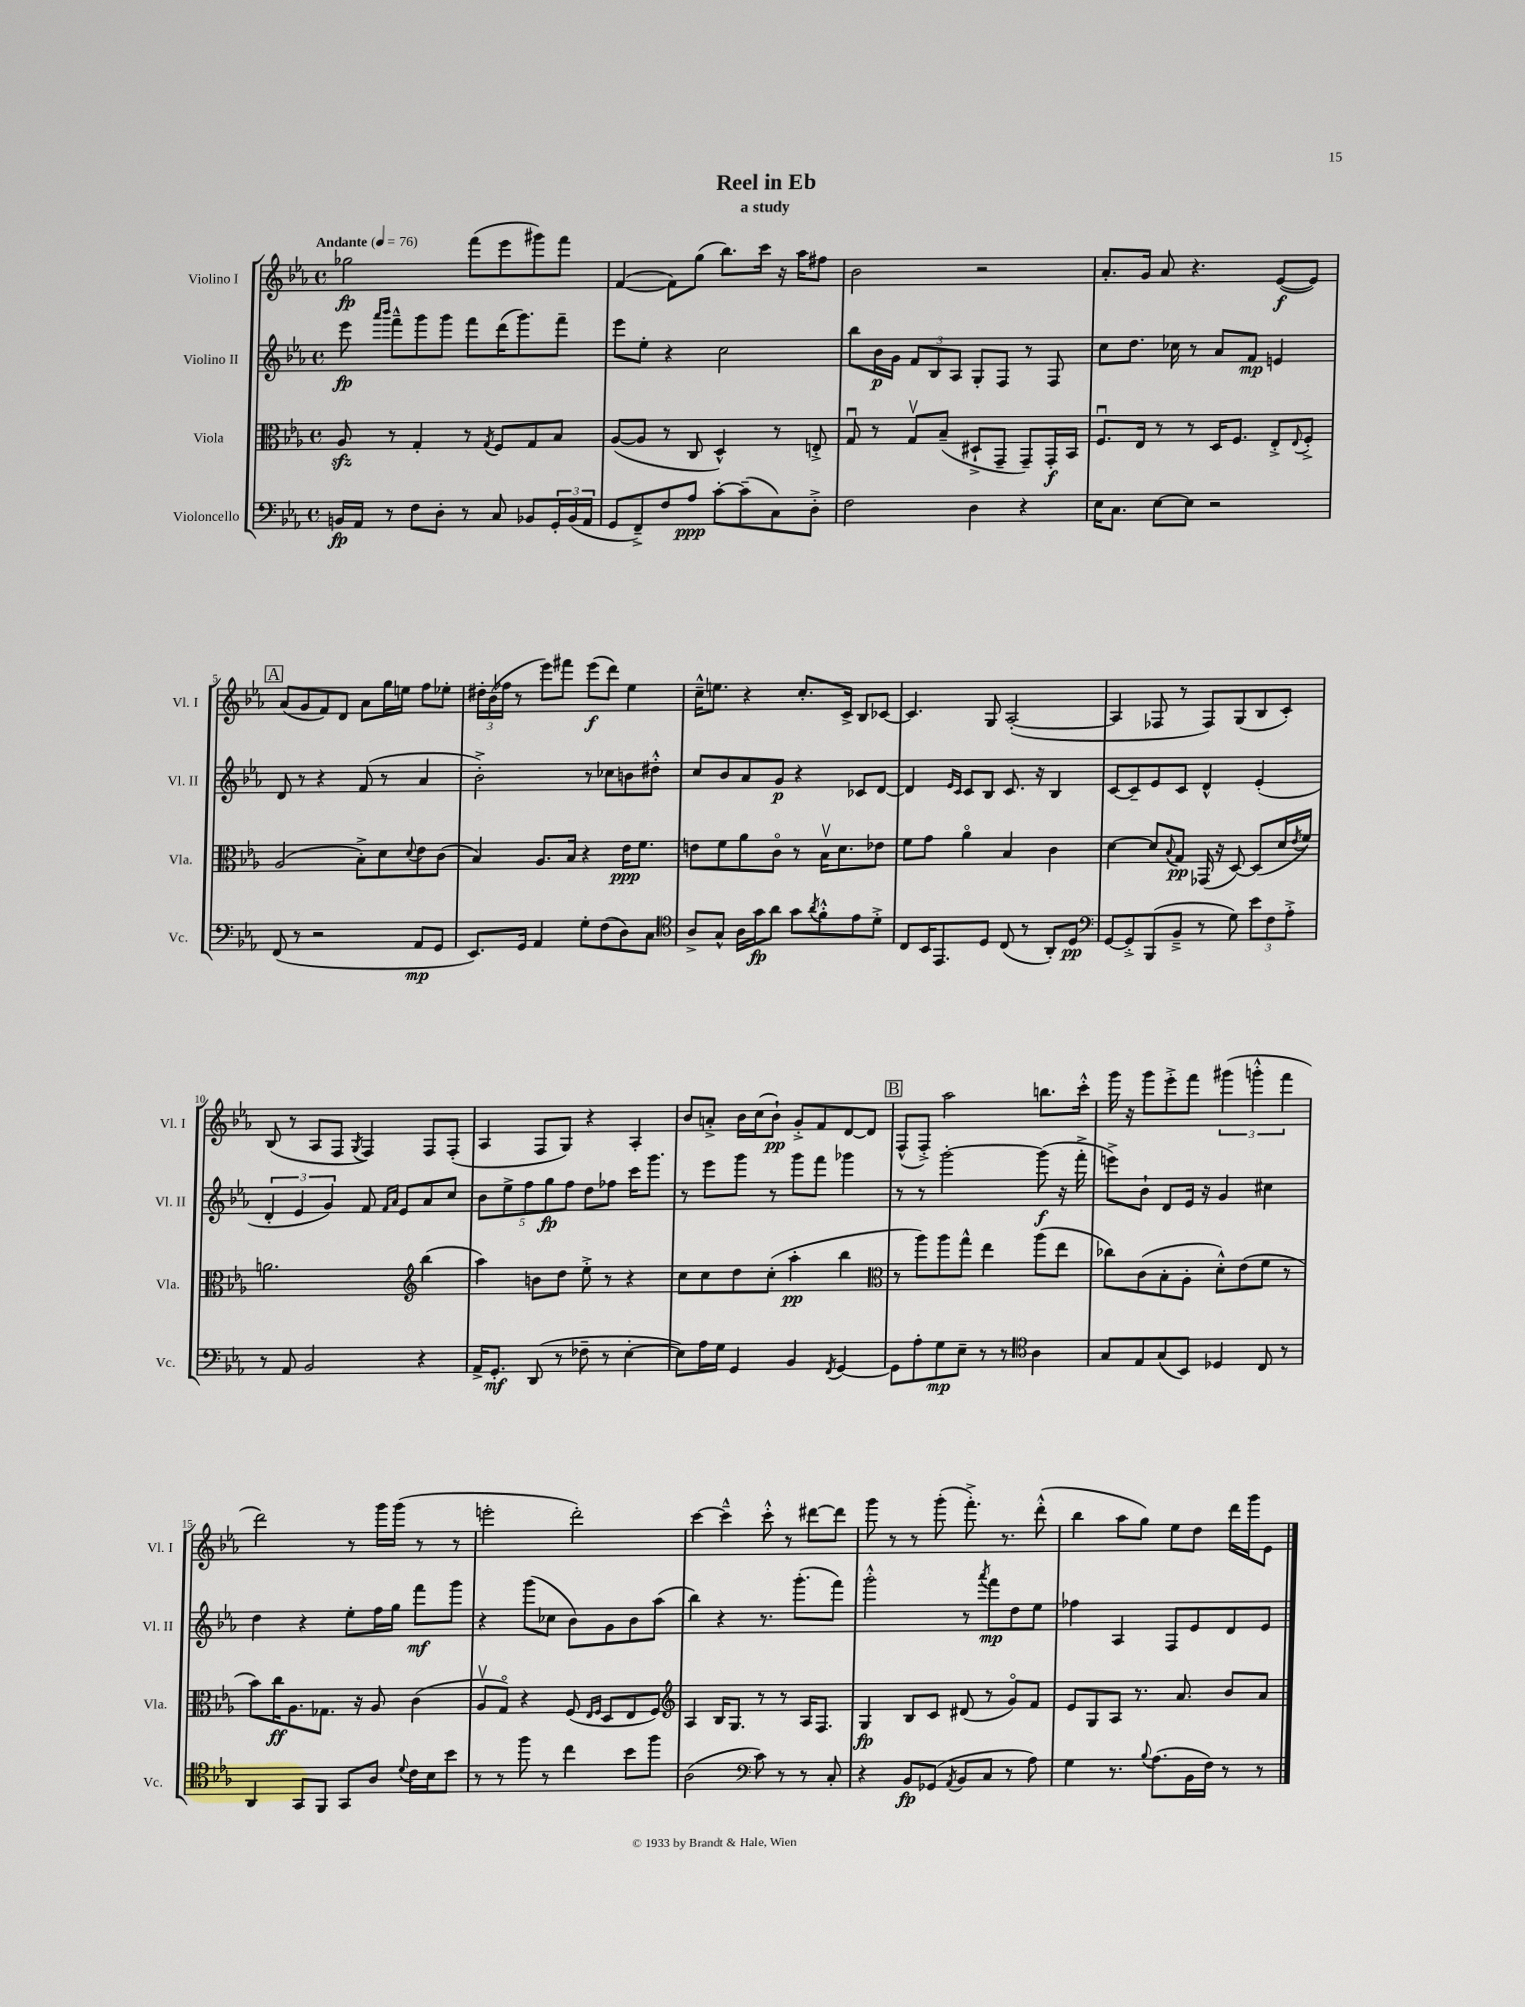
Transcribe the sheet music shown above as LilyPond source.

\header { title = "Reel in Eb" subtitle = "a study" }
<<
\new StaffGroup <<
\new Staff = "s0" \with { instrumentName = "Violino I" shortInstrumentName = "Vl. I" } {
    \clef treble \key ees \major \defaultTimeSignature \time 4/4 \tempo "Andante" 4 = 76
    ges''2\fp f'''8( ees'''8 gis'''8) f'''8 |
    f'4~( f'8) g''8( bes''8.) c'''16 r16 aes''16 fis''8 |
    bes'2 r2 |
    aes'8.-. g'16 aes'8 r4. ees'8~\f( ees'8) |
    \mark \markup { \box "A" } aes'8( g'8 f'8) d'8 aes'8 g''16 e''16 f''8 ees''8-. |
    \tuplet 3/2 { dis''16-. bes'16( fes''16 } r8 ees'''8) fis'''8 ees'''8\f( d'''8) ees''4 |
    c''16---^ e''8. r4 c''8.-. c'16-> bes8 ces'8~ |
    ces'4. g8 aes2~-.( |
    aes4 fes8 r8 fes8) g8( bes8 c'8-.) |
    bes8( r8 aes8 f8 \acciaccatura { g8 } f4) f8 f8-.( |
    aes4 f8 g8) r4 aes4-. |
    bes'8 a'8-.-> bes'16 c''16( bes'8-!\pp) g'8-.-> f'8 d'8~ d'8 |
    \mark \markup { \box "B" } f8-^( f8-.->) aes''2 b''8. c'''16-.-^ |
    g'''16 r16 g'''8 ees'''8-.-> f'''8 \tuplet 3/2 { gis'''4( g'''4-.-^ f'''4 } |
    d'''2) r8 g'''16 g'''16( r8 r8 |
    e'''2-. d'''2-.) |
    c'''4~ c'''4---^ c'''8-.-^ r8 dis'''8~ dis'''8 |
    g'''8 r8 r8 g'''8-.( f'''8.-.->) r8. d'''8-.-^( |
    bes''4 aes''8 g''8) ees''8 d''8 d'''16 g'''16 ees'8 \bar "|." |
}
\new Staff = "s1" \with { instrumentName = "Violino II" shortInstrumentName = "Vl. II" } {
    \clef treble \key ees \major \defaultTimeSignature \time 4/4
    ees'''8\fp \grace { aes'''16 bes'''16 } f'''8---^ g'''8 g'''8 f'''8 d'''16( g'''8.) f'''8-- |
    ees'''8 ees''8-. r4 c''2 |
    bes''8 bes'16\p g'16 \tuplet 3/2 { f'8 bes8 aes8 } g8-. f8 r8 f8 |
    c''8 d''8. ces''16 r8 aes'8 f'8\mp e'4 |
    \mark \markup { \box "A" } d'8 r8 r4 f'8( r8 aes'4 |
    bes'2-.->) r8 ces''8 b'8 dis''8-.-^ |
    c''8 bes'8 aes'8 g'8\p r4 ces'8 d'8~ |
    d'4 \grace { ees'16 c'16 } c'8 bes8 c'8. r16 bes4 |
    c'8~ c'8-- ees'8 c'8 d'4-^ ees'4-.( |
    \tuplet 3/2 { d'4-. ees'4 g'4) } f'8 \grace { f'16 aes'16 } ees'8 aes'8 c''8 |
    \tuplet 5/4 { bes'8 ees''8-> f''8 g''8\fp f''8 } d''8 fes''8 c'''16 g'''8. |
    r8 ees'''8 g'''8 r8 g'''8 f'''8 ges'''4 |
    \mark \markup { \box "B" } r8 r8 g'''2~-. g'''8\f( r16 f'''16-.-> |
    e'''8->) bes'8-! d'8 ees'16 r16 g'4 cis''4 |
    d''4 r4 ees''8-. f''16 g''16 f'''8\mf g'''8 |
    r4 g'''8( ces''8 bes'8) g'8 bes'8 aes''8( |
    bes''4) r4 r8. g'''8.-.( f'''8) |
    g'''2-.-^ r8 \acciaccatura { aes'''8 } f'''8\mp d''8 ees''8 |
    fes''4 aes4 f8 ees'8 d'8 ees'8 \bar "|." |
}
\new Staff = "s2" \with { instrumentName = "Viola" shortInstrumentName = "Vla." } {
    \clef alto \key ees \major \defaultTimeSignature \time 4/4
    aes8\sfz r8 g4-. r8 \acciaccatura { g8 } f8 g8 bes8 |
    aes8~( aes8 r8 c8 d4-^) r8 e8-.-> |
    g8\downbow r8 g8\upbow bes8--( dis8-!-> g,8-- g,8--) g,16-.\f bes,16 |
    f8.\downbow ees16 r8 r8 d16 f8. ees8-.-> \appoggiatura { ees8 } f8-.-> |
    \mark \markup { \box "A" } aes2( bes8-.->) d'8 \appoggiatura { d'8 } ees'8 c'8( |
    bes4) aes8. bes16 r4 ees'16\ppp f'8. |
    e'8 f'8 aes'8 c'8\flageolet r8 bes16\upbow d'8. ees'8 |
    f'8 g'8 aes'4\flageolet bes4 c'4 |
    d'4~ d'8 \appoggiatura { bes8 } g8\pp ges,16( r16 d8~) d8( d'16 \acciaccatura { ees'8 } f'16) |
    a'2. \clef treble bes''4( |
    aes''4) b'8 d''8 ees''8-.-> r8 r4 |
    c''8 c''8 d''8 c''8-.( aes''4-.\pp bes''4 |
    \mark \markup { \box "B" } \clef alto r8 aes''8) aes''8 g''8-^ ees''4 aes''8( ees''8 |
    ces''8) c'8( bes8-. aes8-. d'8-.-^) ees'8( f'8 r8 |
    bes'8) c''16\ff aes8. ges8. r16 aes8 c'4( |
    aes8\upbow g8\flageolet) r4 f8( \grace { ees16 f16 } d8 ees8 f8) |
    \clef treble aes4 bes16 g8. r8 r8 aes16 f8. |
    g4\fp bes8 c'8 dis'8( r8 g'8\flageolet) f'8 |
    ees'8 g8 aes8 r8. aes'8. bes'8 aes'8 \bar "|." |
}
\new Staff = "s3" \with { instrumentName = "Violoncello" shortInstrumentName = "Vc." } {
    \clef bass \key ees \major \defaultTimeSignature \time 4/4
    b,16\fp aes,16 r8 f8 d8-. r8 c8 bes,8 \tuplet 3/2 { g,16-. bes,16( aes,16 } |
    g,8 f,8--->) f8 aes8\ppp c'8~-. c'8--( c8) d8-.-> |
    f2 d4 r4 |
    ees16 c8. ees8~ ees8 r2 |
    \mark \markup { \box "A" } f,8( r8 r2 aes,8\mp g,8 |
    ees,8.) g,16 aes,4 g8-. f8( d8) c8 |
    \clef tenor aes8-> g8-^ aes16 g'16\fp aes'8 g'8 \acciaccatura { aes'8 } f'8-.-^ ees'8 d'8-.-> |
    c8 bes,16 ees,8. d8 c8( r8 aes,8-.) d8\pp |
    \clef bass g,8~ g,8-.-> bes,,8( bes,8---> r8 g8) \tuplet 3/2 { ees'8 f8 aes8-.-> } |
    r8 aes,8 bes,2 r4 |
    aes,16-> g,8.-.\mf d,8( r8 fes8-- r8 ees4~-. |
    ees8) aes16 g16 g,4 bes,4 \acciaccatura { f,8 } g,4~ |
    \mark \markup { \box "B" } g,8 aes8-. g8\mp ees8-- r8 r8 \clef tenor aes4 |
    g8 ees8 g8( bes,8) des4 c8 r8 |
    aes,4 g,8 f,8 g,8 aes8 \appoggiatura { d'8 } c'16 bes16 bes'8 |
    r8 r8 f''8 r8 c''4 bes'8 f''8 |
    aes2( \clef bass c'8) r8 r8 c8-. |
    r4 bes,8\fp ges,8( \acciaccatura { aes,8 } bes,8 c8 r8 aes8) |
    g4 r8. \appoggiatura { bes8 } aes8.( bes,16 f16) r8 r8 \bar "|." |
}
>>
>>
